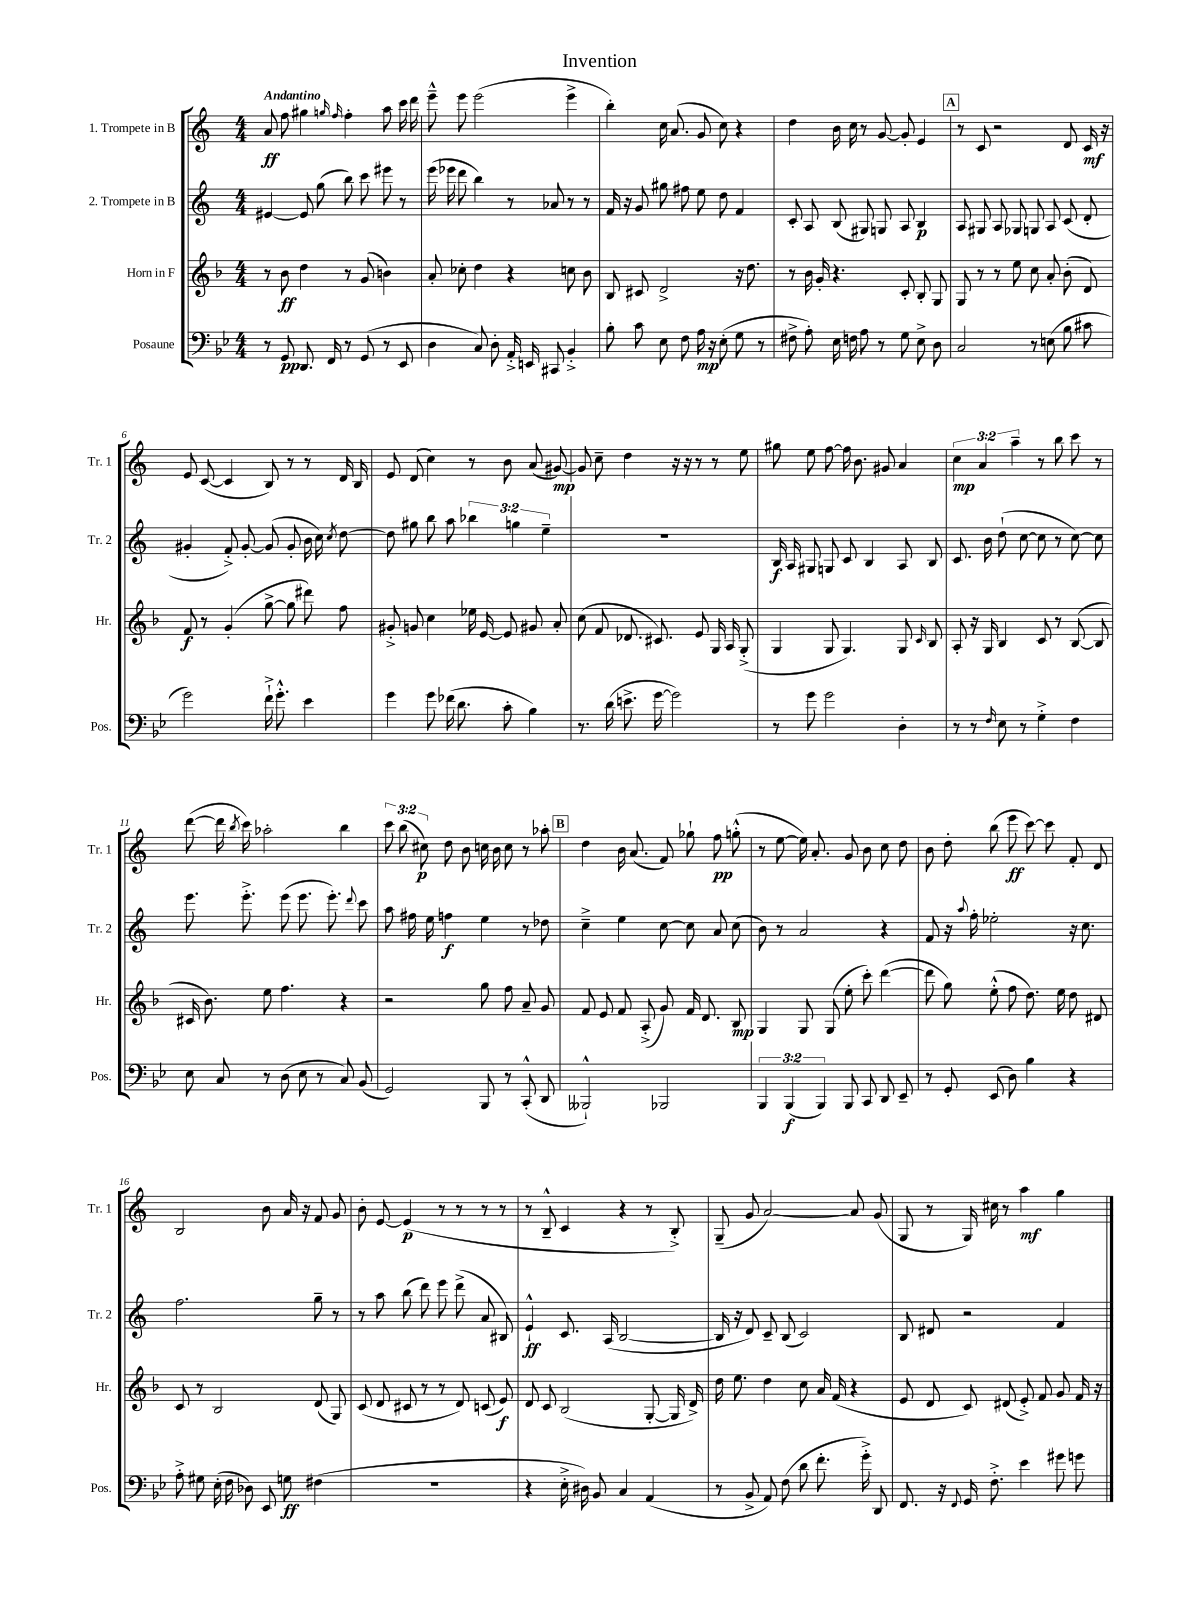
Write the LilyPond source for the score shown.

\header { title = "Invention" }
<<
\new StaffGroup <<
\new Staff = "s0" \with { instrumentName = "1. Trompete in B" shortInstrumentName = "Tr. 1" } {
    \clef treble \key c \major \numericTimeSignature \time 4/4 \override Staff.TupletNumber.text = #tuplet-number::calc-fraction-text \tempo "Andantino"
    \autoBeamOff a'8\ff f''8 gis''4 \grace { g''16 f''16 } f''4-. a''8 c'''16 d'''16 |
    e'''8---^ e'''8 e'''2( e'''4-> |
    b''4-.) c''16 a'8.( g'8 c''8) r4 |
    d''4 b'16 c''16 r8 g'8~ g'8-. e'4 |
    \mark \markup { \box "A" } r8 c'8 r2 d'8 c'16\mf r16 |
    e'8 c'8~( c'4 b8) r8 r8 d'16 b16 |
    e'8 d'8( c''4) r8 b'8 a'8( gis'8~\mp) |
    gis'8 c''8-- d''4 r16 r16 r8 r8 e''8 |
    gis''8 e''8 f''8~ f''16 b'8. gis'8 a'4 |
    \tuplet 3/2 { c''4\mp a'4 a''4-- } r8 b''8 c'''8 r8 |
    d'''8~( d'''16 \acciaccatura { b''8 } c'''16) aes''2-. b''4 |
    \tuplet 3/2 { c'''8 b''8( cis''8\p) } d''8 b'8 c''16 b'16 c''8 r8 aes''8-. |
    \mark \markup { \box "B" } d''4 b'16 a'8.( f'8) ges''8-! f''8\pp g''8-.-^( |
    r8 e''8~ e''16) a'8.-. g'8 b'8 c''8 d''8 |
    b'8 d''8-. b''8( e'''8\ff c'''8~) c'''8 f'8-. d'8 |
    b2 b'8 a'16 r16 f'8 g'8 |
    b'8-. e'8~ e'4\p( r8 r8 r8 r8 |
    r8 b8---^ c'4 r4 r8 b8-.->) |
    g8--( g'8 a'2~) a'8 g'8( |
    g8 r8 g16) cis''16 r8 a''4\mf g''4 \bar "|." |
}
\new Staff = "s1" \with { instrumentName = "2. Trompete in B" shortInstrumentName = "Tr. 2" } {
    \clef treble \key c \major \numericTimeSignature \time 4/4 \override Staff.TupletNumber.text = #tuplet-number::calc-fraction-text
    \autoBeamOff eis'4~ eis'8 g''8( b''8) c'''8 eis'''8 r8 |
    e'''16( ees'''16 d'''8 b''4) r8 aes'8 r8 r8 |
    f'16 r16 g'8 gis''8 fis''8 e''8 d''8 f'4 |
    c'8-. a8 b8( gis8) g8 a8 b4\p |
    \mark \markup { \box "A" } a8 gis8 a8 ges8 g8 a8 c'8( d'8-. |
    gis'4-. f'8-.->) gis'8~-. gis'8( gis'8-. b'16 c''16) \acciaccatura { c''8 } d''8~ |
    d''8 gis''8 b''8 a''8 \tuplet 3/2 { bes''4 g''4 e''4-- } |
    R1 |
    b16\f a16 gis8 g8 c'8 b4 a8 b8 |
    c'8. b'16 d''8-!( c''8~ c''8 r8 c''8~) c''8 |
    e'''8. e'''8.-.-> e'''8( e'''8. e'''8.-.) \appoggiatura { d'''8 } c'''8 |
    a''8 fis''16 e''16 f''4\f e''4 r8 des''8 |
    \mark \markup { \box "B" } c''4---> e''4 c''8~ c''8 a'8 c''8( |
    b'8) r8 a'2 r4 |
    f'8 r16 \appoggiatura { a''8 } f''16-. ees''2-. r16 c''8. |
    f''2. g''8-- r8 |
    r8 a''8 b''8( d'''8) e'''8 d'''8->( a'8 bis8) |
    e'4-!-^\ff c'8. a16( b2~ |
    b16 r16 d'8) c'8-- b8( c'2) |
    b8 dis'8 r2 f'4 \bar "|." |
}
\new Staff = "s2" \with { instrumentName = "Horn in F" shortInstrumentName = "Hr." } {
    \clef treble \key f \major \numericTimeSignature \time 4/4
    \autoBeamOff r8 bes'8\ff d''4 r8 g'8( b'4) |
    a'8-. ces''8-. d''4 r4 c''8 bes'8 |
    bes8 cis'8 d'2-> r16 d''8. |
    r8 bes'16 g'16-. r4. c'8-. bes8-. g8 |
    \mark \markup { \box "A" } g8 r8 r8 e''8 c''8 a'8-. bes'8-.( d'8) |
    f'8\f r8 g'4-.( g''8~-> g''8 dis'''8) f''8 |
    gis'8-.-> g'8 c''4 ees''16 e'16~ e'8 gis'8 a'8-. |
    c''8( f'8 des'8. cis'8.) e'8 g16 a16 g8-.->( |
    g4 g8 g4.) g8 \grace { c'16 } bes8 |
    a8-. r16 g16 bes4 c'8 r8 bes8~( bes8 |
    cis'16 bes'8.) e''8 f''4. r4 |
    r2 g''8 f''8 a'8-- g'8 |
    \mark \markup { \box "B" } f'8 e'8 f'8 a8-.->( g'8) f'16 d'8. bes8\mp |
    g4 g8 g8( e''8-. c'''8-.) d'''4~( |
    d'''8 g''8) e''8-.-^( f''8 d''8.) e''16 d''8 dis'8 |
    c'8 r8 bes2 d'8( g8) |
    c'8( d'8 cis'8 r8 r8 d'8) c'8( e'8\f) |
    d'8 c'8 bes2( g8~-. g16 d'16->) |
    d''16 e''8. d''4 c''8 a'16 f'16( r4 |
    e'8 d'8 c'8) dis'8( e'8-.->) f'8 g'8 f'16 r16 \bar "|." |
}
\new Staff = "s3" \with { instrumentName = "Posaune" shortInstrumentName = "Pos." } {
    \clef bass \key bes \major \numericTimeSignature \time 4/4 \override Staff.TupletNumber.text = #tuplet-number::calc-fraction-text
    \autoBeamOff r8 g,8\pp d,8. f,16 r8 g,8( r8 ees,8 |
    d4 c8) d8-. a,16-.-> e,16 cis,8 bes,4-.-> |
    bes8-. c'8 ees8 f8 a16\mp r16 ees8-.( g8 r8 |
    fis8-> a8-.) ees16 f16 a8 r8 g8 ees8-> d8 |
    \mark \markup { \box "A" } c2 r8 e8( bes8 cis'8 |
    g'2) f'16-!-> g'8.-.-^ ees'4 |
    g'4 g'8 fes'16( d'8. c'8-. bes4) |
    r8. d'16( e'8.-> g'16~ g'2) |
    r8 g'8 g'2 d4-. |
    r8 r8 \grace { f16 } ees8 r8 g4-.-> f4 |
    ees8 c8 r8 d8( ees8 r8 c8) bes,8( |
    g,2) bes,,8 r8 c,8-.-^( d,8 |
    \mark \markup { \box "B" } beses,,2-!-^) bes,,2 |
    \tuplet 3/2 { bes,,4 bes,,4\f( bes,,4) } bes,,8 c,8 d,8 ees,8-- |
    r8 g,8-. ees,8( d8) bes4 r4 |
    a8-.-> gis8 ees16-.( f16 des8) ees,8 g8\ff fis4( |
    R1 |
    r4 ees16-.-> dis16) bes,8 c4 a,4( |
    r8 bes,8-> a,8) f8( d'8 f'8.-. g'16-.->) d,8 |
    f,8. r16 \appoggiatura { f,8 } g,16 f8.-.-> ees'4 gis'8 g'8 \bar "|." |
}
>>
>>
